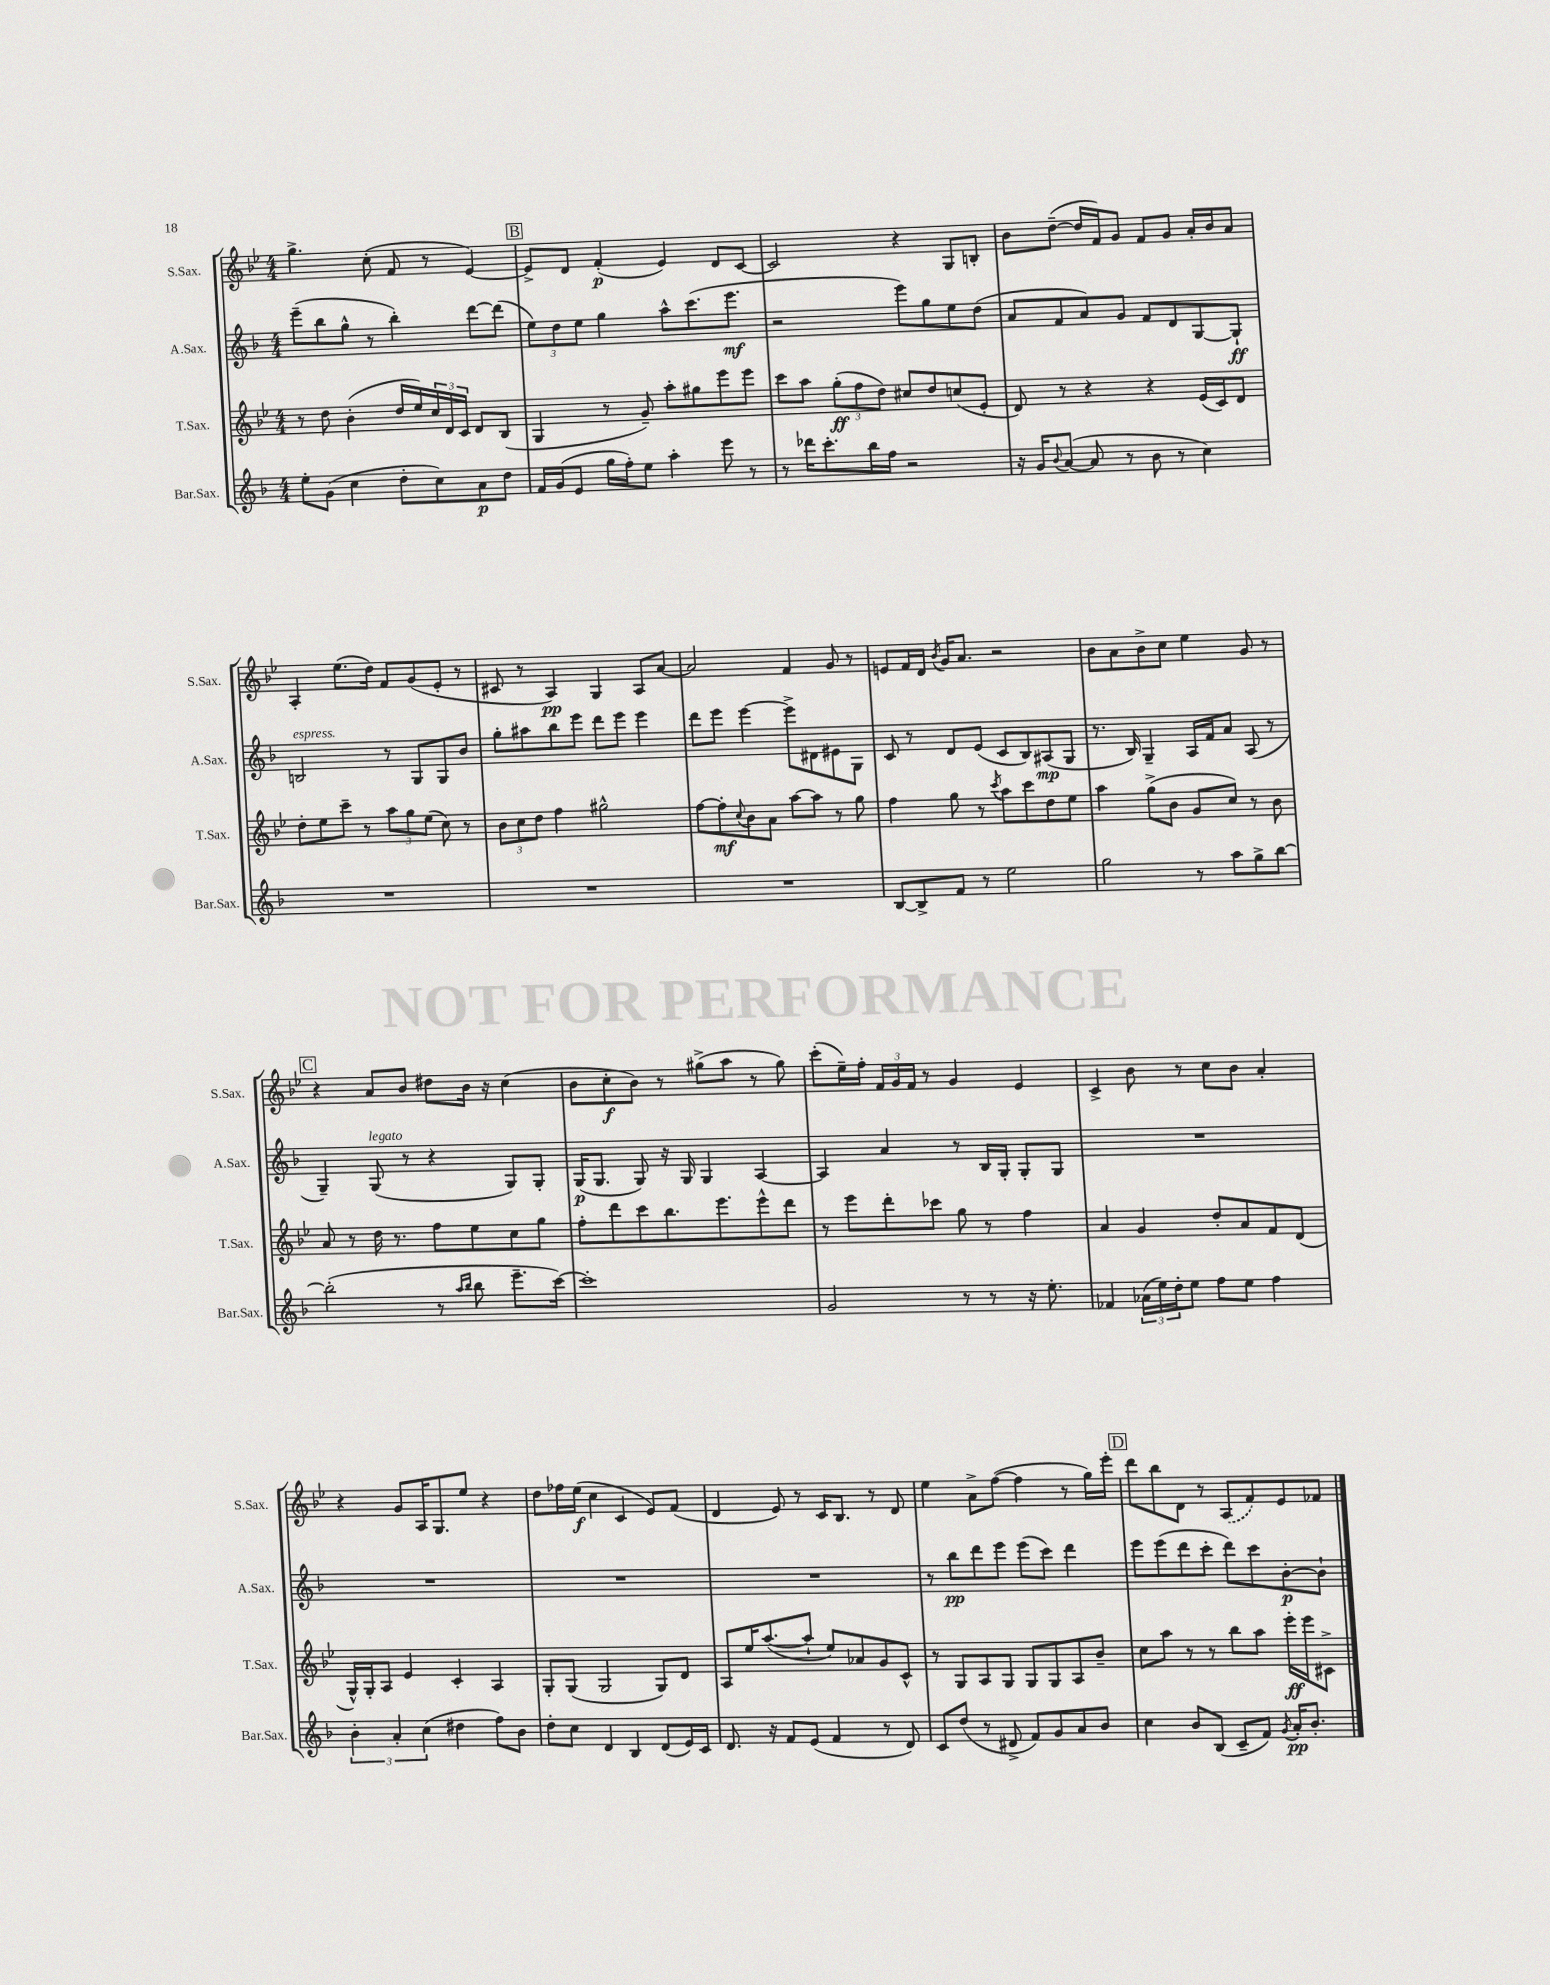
<<
\new StaffGroup <<
\new Staff = "s0" \with { instrumentName = "S.Sax." shortInstrumentName = "S.Sax." } {
    \clef treble \key bes \major \numericTimeSignature \time 4/4
    g''4.-> c''8-.( f'8 r8 ees'4~) |
    \mark \markup { \box "B" } ees'8-> d'8 f'4-.\p( ees'4) d'8 c'8~ |
    c'2 r4 g8 b8-. |
    bes'8 d''8~--( d''16 f'16) g'8 f'8 g'8 a'16-. bes'16 a'8 |
    a4-. ees''8.( d''16) f'8 g'8( ees'8-. r8 |
    cis'8 r8 a4\pp) g4 a8 a'8~ |
    a'2 f'4 g'8 r8 |
    e'8 f'16 d'16 \acciaccatura { bes'8 } g'16 a'8. r2 |
    bes'8 a'8 bes'8-> c''8 ees''4 g'8 r8 |
    \mark \markup { \box "C" } r4 a'8 bes'8 dis''8 bes'16 r16 c''4( |
    bes'8 c''8-.\f bes'8) r8 gis''8->( a''8 r8 gis''8) |
    c'''8-.( ees''16--) f''16-. \tuplet 3/2 { f'16 g'16 f'16 } r8 g'4 ees'4 |
    c'4-> bes'8 r8 c''8 bes'8 a'4-. |
    r4 g'8 a16 g8. ees''8 r4 |
    d''8 fes''16 ees''16\f( c''4 c'4 ees'8) f'8( |
    d'4 ees'8) r8 c'16 bes8. r8 d'8 |
    ees''4 a'8-> f''8~( f''4 r8 g''16) ees'''16-. |
    \mark \markup { \box "D" } d'''8 bes''8 d'8 r8 \once \slurDashed a8( f'8) ees'8 fes'8 \bar "|." |
}
\new Staff = "s1" \with { instrumentName = "A.Sax." shortInstrumentName = "A.Sax." } {
    \clef treble \key f \major \numericTimeSignature \time 4/4
    e'''8--( bes''8 g''8-^ r8 bes''4-.) d'''8~ d'''8( |
    \mark \markup { \box "B" } \tuplet 3/2 { e''8) d''8 e''8 } g''4 a''8-^ c'''8.( e'''8.\mf |
    r2 e'''8) g''8 e''8 d''8( |
    a'8 f'8 a'8) g'8 f'8 d'8 g8~ g8-!\ff |
    b2^\markup { \italic "espress." } r8 g8 g8 bes'8 |
    g''8-. ais''8 bes''8 e'''8 d'''8 e'''8 e'''4 |
    d'''8 e'''8 e'''4~ e'''8-> dis'8 eis'8 g8 |
    c'8 r8 d'8 e'8( c'8 bes8) ais8\mp( g8 |
    r8. bes16) g4-- a16 f'16 a'8 a8( r8 |
    \mark \markup { \box "C" } g4--) g8^\markup { \italic "legato" }( r8 r4 g8) g8-. |
    g16\p( g8. g8) r16 g16 g4 a4~ |
    a4 a'4 r8 bes16 g16-. g8-. g8 |
    R1 |
    R1 |
    R1 |
    R1 |
    r8 bes''8\pp d'''8 e'''8 e'''8( c'''8) d'''4 |
    \mark \markup { \box "D" } e'''8 e'''8( d'''8 c'''8-. d'''8) c'''8 bes'8~-.\p bes'8-! \bar "|." |
}
\new Staff = "s2" \with { instrumentName = "T.Sax." shortInstrumentName = "T.Sax." } {
    \clef treble \key bes \major \numericTimeSignature \time 4/4
    r8 d''8 bes'4-.( d''16 ees''16) \tuplet 3/2 { c''16 d'16 c'16 } d'8 bes8( |
    \mark \markup { \box "B" } g4 r8 g'8--) a''8-. gis''8 ees'''8 ees'''8 |
    c'''8 a''8 \tuplet 3/2 { g''8-.\ff( f''8 d''8) } cis''8 d''8 c''8( ees'8-. |
    d'8) r8 r4 r4 ees'16( c'16) d'8 |
    d''8-. ees''8 c'''8-- r8 \tuplet 3/2 { a''8 g''8 ees''8( } c''8) r8 |
    \tuplet 3/2 { bes'8 c''8 d''8 } f''4 gis''2-^ |
    f''8~ f''8-.\mf \appoggiatura { c''8 } bes'8 a'8 a''8~ a''8 r8 g''8 |
    f''4 g''8 r8 \acciaccatura { c'''8 } a''8 c'''8 d''8 ees''8 |
    a''4 g''8->( bes'8 g'8 c''8) r8 bes'8 |
    \mark \markup { \box "C" } a'8 r8 d''16 r8. f''8 ees''8 c''8 g''8 |
    f''8-. d'''8 c'''8 bes''8. ees'''8. ees'''8-^ d'''8 |
    r8 ees'''8 d'''8-. ces'''8 g''8 r8 f''4 |
    a'4 g'4 d''8-. a'8 f'8 d'8( |
    g16-^) g16-. a8 ees'4 c'4-. a4 |
    g8-. g8( g2 g8) d'8 |
    a8 ees''16 a''8.~( a''8-! ees''8) aes'8 g'8 c'8-^ |
    r8 g8 a8 g8 g8 g8 a8 bes'8-- |
    \mark \markup { \box "D" } c''8 a''8 r8 r8 bes''8 a''8 ees'''16-.\ff ees'''16 cis'8-> \bar "|." |
}
\new Staff = "s3" \with { instrumentName = "Bar.Sax." shortInstrumentName = "Bar.Sax." } {
    \clef treble \key f \major \numericTimeSignature \time 4/4
    e''8-. g'8( c''4 d''8-. c''8) a'8\p d''8 |
    \mark \markup { \box "B" } f'16 g'16( e'8 g''16 f''16-.) e''8 a''4-. e'''8 r8 |
    r8 des'''16 c'''8.-. bes''16 f''16 r2 |
    r16 g'16 \appoggiatura { bes'8 } a'8~( a'8 r8 bes'8 r8 c''4) |
    R1 |
    R1 |
    R1 |
    bes8~ bes8-> f'8 r8 e''2 |
    g''2 r8 a''8 g''8-> bes''8~ |
    \mark \markup { \box "C" } bes''2-.( r8 \grace { a''16 bes''16 } bes''8 e'''8.-- c'''16~) |
    c'''1-. |
    g'2 r8 r8 r16 e''8.-. |
    fes'4 \tuplet 3/2 { aes'16( e''16) d''16-. } e''8 f''8 e''8 f''4 |
    \tuplet 3/2 { bes'4-. a'4-. c''4( } dis''4 f''8) bes'8 |
    d''8-. c''8 d'4 bes4 d'8( e'16) c'16 |
    d'8. r16 f'8 e'8( f'4 r8 d'8) |
    c'8 d''8( r8 dis'8-> f'8) g'8 a'8 bes'8 |
    \mark \markup { \box "D" } c''4 bes'8 bes8( c'8-- f'8) \acciaccatura { g'8 } a'16-.\pp bes'8.-. \bar "|." |
}
>>
>>
\layout { \context { \Score \remove "Bar_number_engraver" } }
